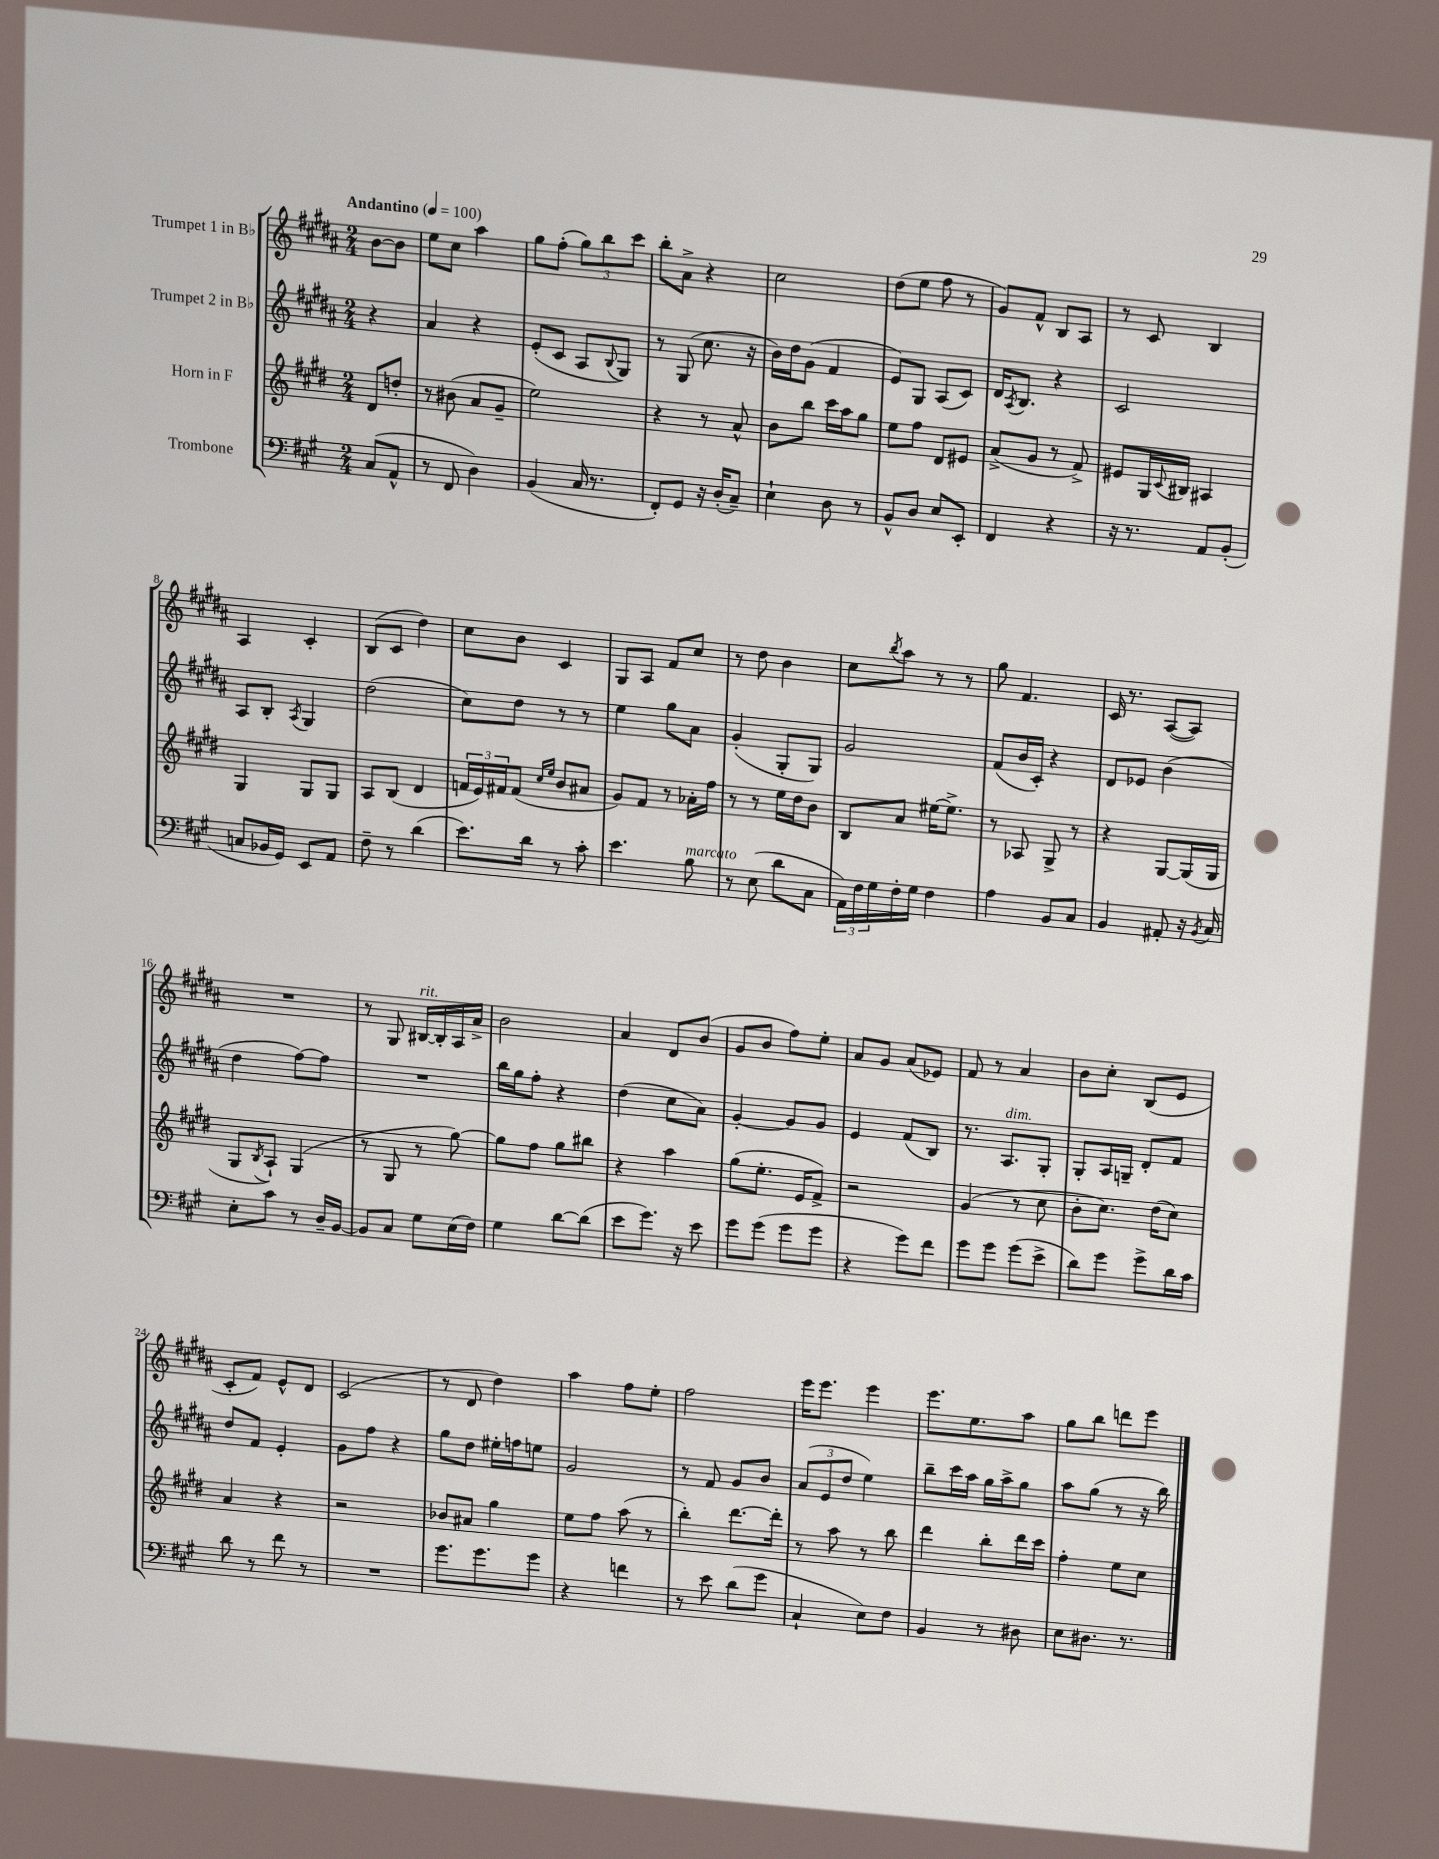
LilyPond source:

<<
\new StaffGroup <<
\new Staff = "s0" \with { instrumentName = "Trumpet 1 in Bb" } {
    \clef treble \key b \major \numericTimeSignature \time 2/4 \partial 4 \tempo "Andantino" 4 = 100
    b'8~ b'8 |
    e''8 cis''8 ais''4 |
    gis''8 fis''8-.( \tuplet 3/2 { gis''8) b''8 cis'''8 } |
    b''8-. ais'8-> r4 |
    cis''2 |
    dis''8( e''8 fis''8 r8 |
    gis'8) fis'8-^ b8 ais8 |
    r8 cis'8 b4 |
    ais4 cis'4-. |
    b8( cis'8 dis''4) |
    cis''8 b'8 cis'4 |
    gis8 ais8 fis'8 cis''8 |
    r8 dis''8 b'4 |
    cis''8 \acciaccatura { b''8 } ais''8 r8 r8 |
    gis''8 fis'4. |
    cis'16 r8. ais8~( ais8) |
    R2 |
    r8 gis8 bis16~^\markup { \italic "rit." } bis16-. ais16 ais'16-> |
    b'2 |
    ais'4 dis'8 b'8( |
    gis'8 b'8 fis''8) e''8-. |
    ais'8 gis'8 ais'8( ees'8) |
    fis'8 r8 ais'4 |
    b'8 cis''8-. b8( e'8 |
    cis'8-. fis'8) e'8-^ dis'8 |
    cis'2( |
    r8 dis'8 dis''4) |
    ais''4 fis''8 e''8-. |
    fis''2 |
    e'''16 e'''8. e'''4 |
    e'''8. e''8. ais''8 |
    gis''8 b''8 d'''8 e'''8 \bar "|." |
}
\new Staff = "s1" \with { instrumentName = "Trumpet 2 in Bb" } {
    \clef treble \key b \major \numericTimeSignature \time 2/4 \partial 4
    r4 |
    ais'4 r4 |
    e'8-.( cis'8 ais8 \appoggiatura { b8 } gis8) |
    r8 gis8( cis''8. r16 |
    b'16) dis''16 gis'8( fis'4 |
    e'8) gis8 ais8( cis'8) |
    dis'16 \acciaccatura { ais8 } b8. r4 |
    cis'2 |
    ais8 b8-. \acciaccatura { ais8 } gis4 |
    dis''2( |
    cis''8) dis''8 r8 r8 |
    e''4 gis''8 ais'8 |
    gis'4-.( gis8-. gis8) |
    gis'2 |
    fis'8( b'16 cis'16-.) r4 |
    dis'8 ees'8 b'4( |
    dis''4 fis''8~) fis''8 |
    R2 |
    b''16 gis''16 fis''8-. r4 |
    dis''4( cis''8 ais'8) |
    gis'4~-. gis'8 gis'8 |
    e'4 fis'8( b8) |
    r8. ais8.^\markup { \italic "dim." } gis8-. |
    gis8-. ais16 g16-- dis'8-. fis'8 |
    dis''8 fis'8 e'4-. |
    gis'8 fis''8 r4 |
    gis''8 dis''8 eis''16-. f''16 e''8 |
    gis'2 |
    r8 fis'8 gis'8 b'8 |
    \tuplet 3/2 { ais'8( e'8 dis''8 } e''4) |
    b''8-- cis'''16 ais''16 gis''16 ais''16-> gis''8 |
    ais''8 gis''8( r8 r16 b''16) \bar "|." |
}
\new Staff = "s2" \with { instrumentName = "Horn in F" } {
    \clef treble \key e \major \numericTimeSignature \time 2/4 \partial 4
    dis'8 d''8-. |
    r8 bis'8( a'8 gis'8-- |
    e''2) |
    r4 r8 a'8-^ |
    b'8 b''8 cis'''16 a''16 gis''8 |
    e''8 fis''8 dis'8 eis'8 |
    a'8->( gis'8 r8 fis'8->) |
    eis'8 gis16 \appoggiatura { cis'8 } bis16 ais4 |
    gis4 gis8 gis8 |
    a8 b8( dis'4 |
    \tuplet 3/2 { f'16 e'16) fis'16 } fis'8( \grace { cis''16 e''16 } b'8 ais'8 |
    gis'8) fis'8 r8 aes'16-. fis''16 |
    r8 r8 e''16 dis''16 b'8 |
    b8 a'8 eis''16~ eis''8.-> |
    r8 aes8 gis8-> r8 |
    r4 gis8~ gis16( gis16 |
    gis8 \acciaccatura { b8 } a8-!) gis4( |
    r8 gis8 r8 gis''8~) |
    gis''8 fis''8 gis''8 bis''8 |
    r4 a''4 |
    gis''8( e''8.-. e'16 fis'8->) |
    r2 |
    gis'4( r8 cis''8 |
    b'8-. cis''8.) dis''16( cis''8) |
    a'4 r4 |
    r2 |
    bes'8 ais'8 gis''4 |
    e''8 fis''8 a''8( r8 |
    b''4-.) dis'''8.~ dis'''16-. |
    r8 a''8 r8 b''8 |
    dis'''4 b''8-. dis'''16 cis'''16 |
    fis''4-. e''8 cis''8 \bar "|." |
}
\new Staff = "s3" \with { instrumentName = "Trombone" } {
    \clef bass \key a \major \numericTimeSignature \time 2/4 \partial 4
    cis8( a,8-^ |
    r8 fis,8 d4) |
    b,4( cis16 r8. |
    fis,8-.) gis,8 r16 d16-.( cis8--) |
    e4-! d8 r8 |
    b,8-^ d8 e8 e,8-. |
    fis,4 r4 |
    r16 r8. a,8 b,8-.( |
    c8 bes,16 gis,16) e,8 a,8 |
    fis8-- r8 d'4( |
    e'8.) d'16 r8 cis'8-. |
    e'4. b8^\markup { \italic "marcato" } |
    r8 e8( d'8 cis8 |
    \tuplet 3/2 { a,16) fis16 gis16 } fis16-. gis16 fis4 |
    a4 b,8 cis8 |
    b,4 ais,8-. r16 \acciaccatura { b,8 } cis16 |
    e8-. cis'8 r8 d16-- b,16~ |
    b,8 cis8 gis8 e16( fis16) |
    gis4 d'8~ d'8( |
    e'8 gis'8.) r16 e'8 |
    gis'8 gis'8( gis'8 gis'8 |
    r4 gis'8) fis'8 |
    gis'8 gis'8 gis'8( e'8-> |
    d'8) gis'8 gis'8-> d'16 cis'16 |
    d'8 r8 fis'8 r8 |
    R2 |
    gis'8. gis'8. gis'8 |
    r4 f'4 |
    r8 e'8 d'8( gis'8 |
    cis4-! e8) fis8 |
    b,4 r8 dis8 |
    e8 dis8. r8. \bar "|." |
}
>>
>>
